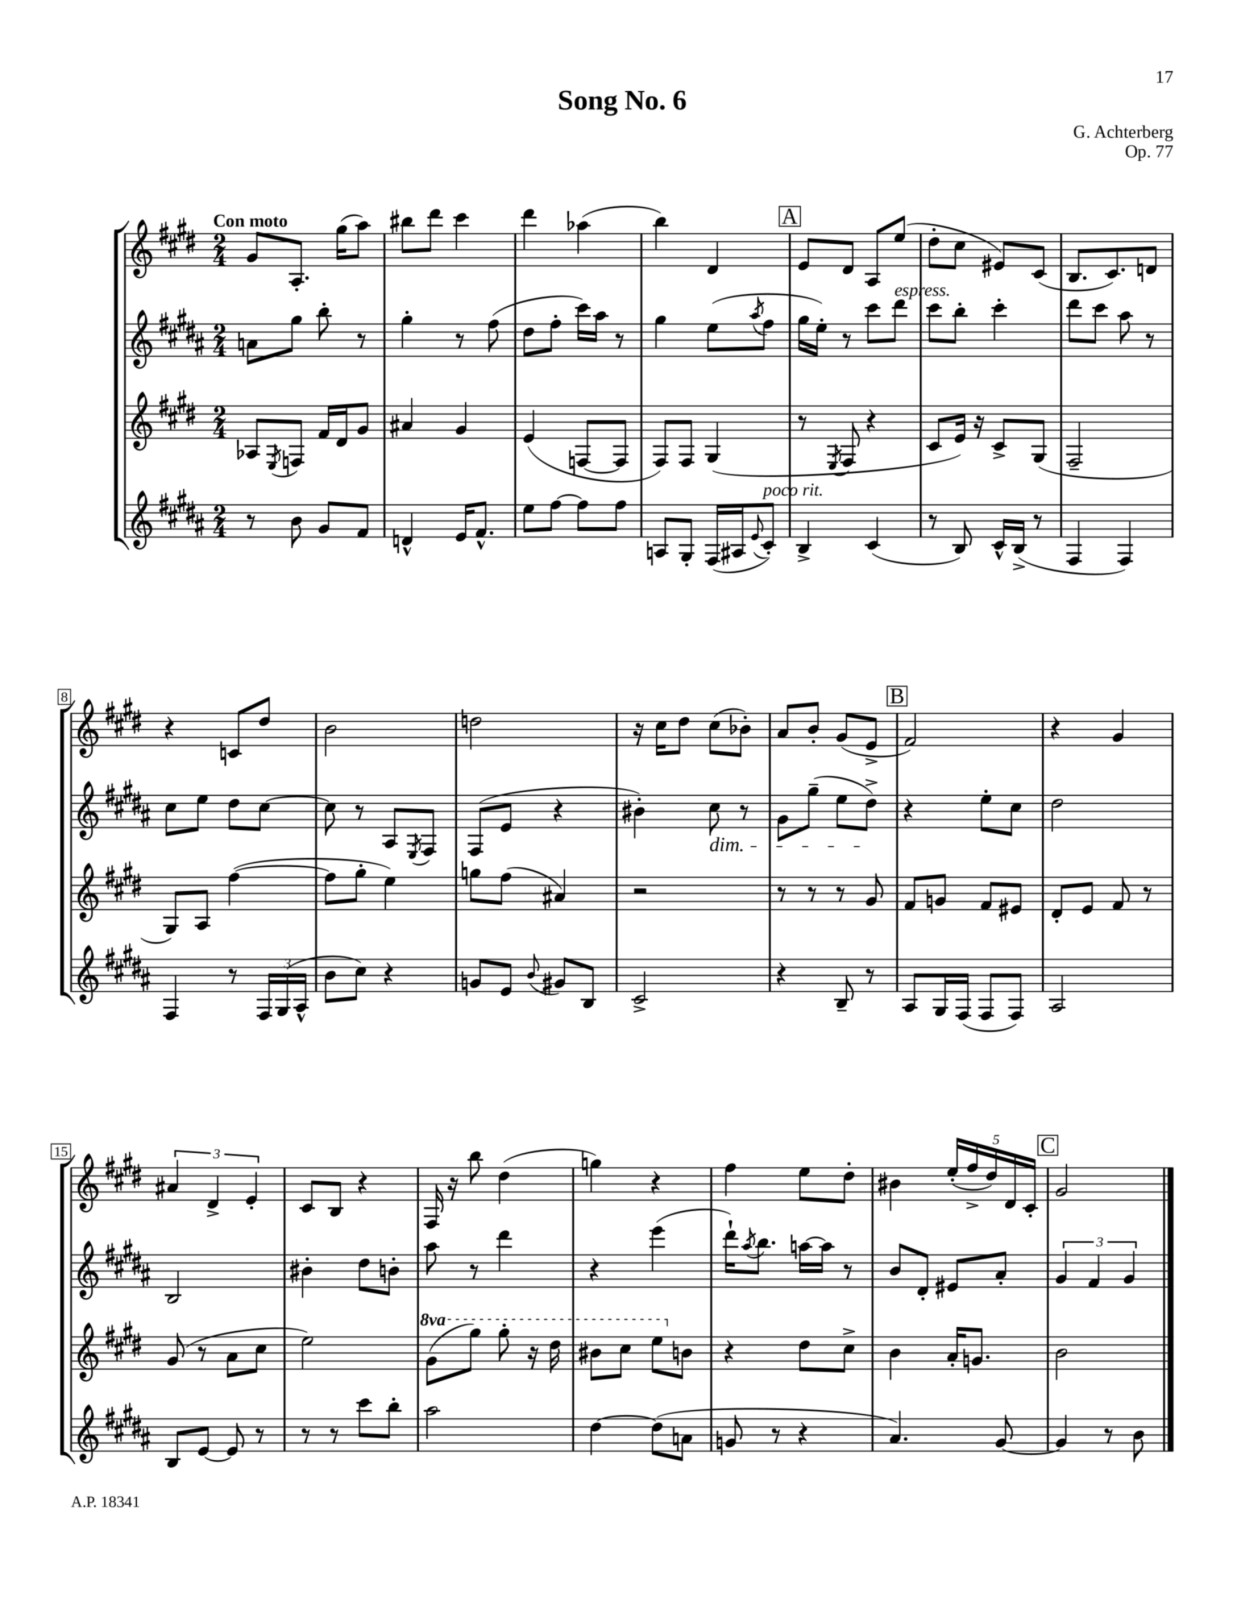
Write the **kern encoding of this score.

**kern	**kern	**kern	**kern
*part4	*part3	*part2	*part1
*staff4	*staff3	*staff2	*staff1
*clefG2	*clefG2	*clefG2	*clefG2
*k[f#c#g#d#a#]	*k[f#c#g#d#]	*k[f#c#g#d#a#]	*k[f#c#g#d#]
*M2/4	*M2/4	*M2/4	*M2/4
=1	=1	=1	=1
!	!	!	!LO:TX:a:B:t=Con moto
8r	8A-X/L	8an\L	8g#/L
.	8qE/	.	.
8b\	8Fn/J	8gg#\J	8.A'/J
8g#/L	16f#/LL	8bb'\	.
.	16d#/J	.	(16gg#\KL
8f#/J	8g#/J	8r	8aa\J)
=2	=2	=2	=2
4dn^^/	4a#X/	4gg#'\	8bb#X\L
.	.	.	8ddd#\J
16e/KL	4g#/	8r	4ccc#\
8.f#^^/J	.	.	.
.	.	(8ff#\	.
=3	=3	=3	=3
8ee\L	(4e/	8dd#\L	4ddd#\
[8ff#\J	.	8ff#'\J	.
8ff#\L]	[8Fn/L	16ccc#\LL)	(4aa-X\
.	.	16aa#\JJ	.
8ff#\J	8F/J]	8r	.
=4	=4	=4	=4
8An/L	8F#/L)	4gg#\	4bb\)
8G#'/J	8F#/J	.	.
(16F#/LL	(4G#/	(8ee\L	4d#/
16A#X/J	.	.	.
8qqe/	.	8qaa#/	.
!LO:TX:a:i:t=poco rit.	!	!	!
8c#'/J)	.	8ff#\J	.
!!LO:REH:place=s1:t=A
=5	=5	=5	=5
4B^/	8r	16gg#\LL	8e/L
.	.	16ee'\JJ)	.
.	8qE/	.	.
.	8F#/	8r	8d#/J
(4c#/	4r	8ccc#\L	8A/L
!	!	!LO:TX:a:i:t=espress.	!
.	.	8ddd#\J	(8ee/J
=6	=6	=6	=6
8r	8c#/L	8ccc#\L	8dd#'\L
8B/)	16e/Jk)	8bb'\J	8cc#\J
.	16r	.	.
16c#^^/LL	8c#^/L	4ccc#'\	8e#X/L)
(16B^/JJ	.	.	.
8r	(8G#/J	.	(8c#/J
=7	=7	=7	=7
4F#/	2F#~/	8ddd#\L	8.B/L
.	.	8ccc#\J	.
.	.	.	8.c#/)
4F#/)	.	8aa#\	.
.	.	8r	8dn/J
!!LO:LB:g=z
=8	=8	=8	=8
4F#/	8G#/L)	8cc#\L	4r
.	8A/J	8ee\J	.
8r	([4ff#\	8dd#\L	8cn/L
24F#/LL	.	[8cc#\J	8dd#/J
(24G#/	.	.	.
24A#^^/JJ	.	.	.
=9	=9	=9	=9
8b\L	8ff#\L]	8cc#\]	2b\
8cc#\J)	8gg#'\J	8r	.
4r	4ee\)	8A#/L	.
.	.	8qE/	.
.	.	8F#/J	.
=10	=10	=10	=10
8gn/L	8ggn\L	(8F#/L	2ddn\
8e/J	(8ff#\J	8e/J	.
8qqb/	.	.	.
8g#X/L	4a#X/)	4r	.
8B/J	.	.	.
=11	=11	=11	=11
2c#^/	2r	4b#X'\)	16r
.	.	.	16cc#\KL
.	.	.	8dd#\J
!	!	!LO:TX:b:i:t=dim.	!
.	.	8cc#\	(8cc#\L
.	.	8r	8b-X'\J)
=12	=12	=12	=12
4r	8r	8g#\L	8a/L
.	8r	(8gg#~\J	8b'/J
8B~/	8r	8ee\L	(8g#/L
8r	8g#/	8dd#^\J)	8e^/J
!!LO:REH:place=s1:t=B
=13	=13	=13	=13
8A#/L	8f#/L	4r	2f#/)
16G#/L	8gn/J	.	.
(16F#/JJ	.	.	.
8F#/L	8f#/L	8ee'\L	.
8F#/J)	8e#X/J	8cc#\J	.
=14	=14	=14	=14
2A#/	8d#'/L	2dd#\	4r
.	8e/J	.	.
.	8f#/	.	4g#/
.	8r	.	.
!!LO:LB:g=z
=15	=15	=15	=15
8B/L	(8g#/	2B/	6a#X/
[8e/J	8r	.	.
.	.	.	6d#^/
8e/]	8a\L	.	.
.	.	.	6e'/
8r	8cc#\J	.	.
=16	=16	=16	=16
8r	2ee\)	4b#X'\	8c#/L
8r	.	.	8B/J
8ccc#\L	.	8dd#\L	4r
8bb'\J	.	8bn'\J	.
=17	=17	=17	=17
*	*8va	*	*
2aa#\	(8gg#\L	8aa#\	16F#/
.	.	.	16r
.	8ggg#\J)	8r	8bb\
.	8ggg#'\	4ddd#\	(4dd#\
.	16r	.	.
.	16ddd#\	.	.
=18	=18	=18	=18
[4dd#\	8bb#X\L	4r	4ggn\)
.	8ccc#\J	.	.
(8dd#\L]	8eee\L	(4eee\	4r
*	*X8va	*	*
8an\J	8bn\J	.	.
=19	=19	=19	=19
8gn/	4r	16ddd#`\KL)	4ff#\
.	.	8qaa#/	.
.	.	8.bb\J	.
8r	.	.	.
4r	8dd#\L	[16aan\LL	8ee\L
.	.	16aa\JJ]	.
.	8cc#^\J	8r	8dd#'\J
=20	=20	=20	=20
4.a#/)	4b\	8b/L	4b#X\
.	.	8d#'/J	.
.	16a'/KL	8e#X/L	(20ee'/LL
.	.	.	20ff#^/
.	8.gn/J	.	.
.	.	.	20dd#/)
[8g#/	.	8a#'/J	.
.	.	.	20d#/
.	.	.	20c#'/JJ
!!LO:REH:place=s1:t=C
=21	=21	=21	=21
4g#/]	2b\	6g#/	2g#/
.	.	6f#/	.
8r	.	.	.
.	.	6g#/	.
8b\	.	.	.
==	==	==	==
*-	*-	*-	*-
